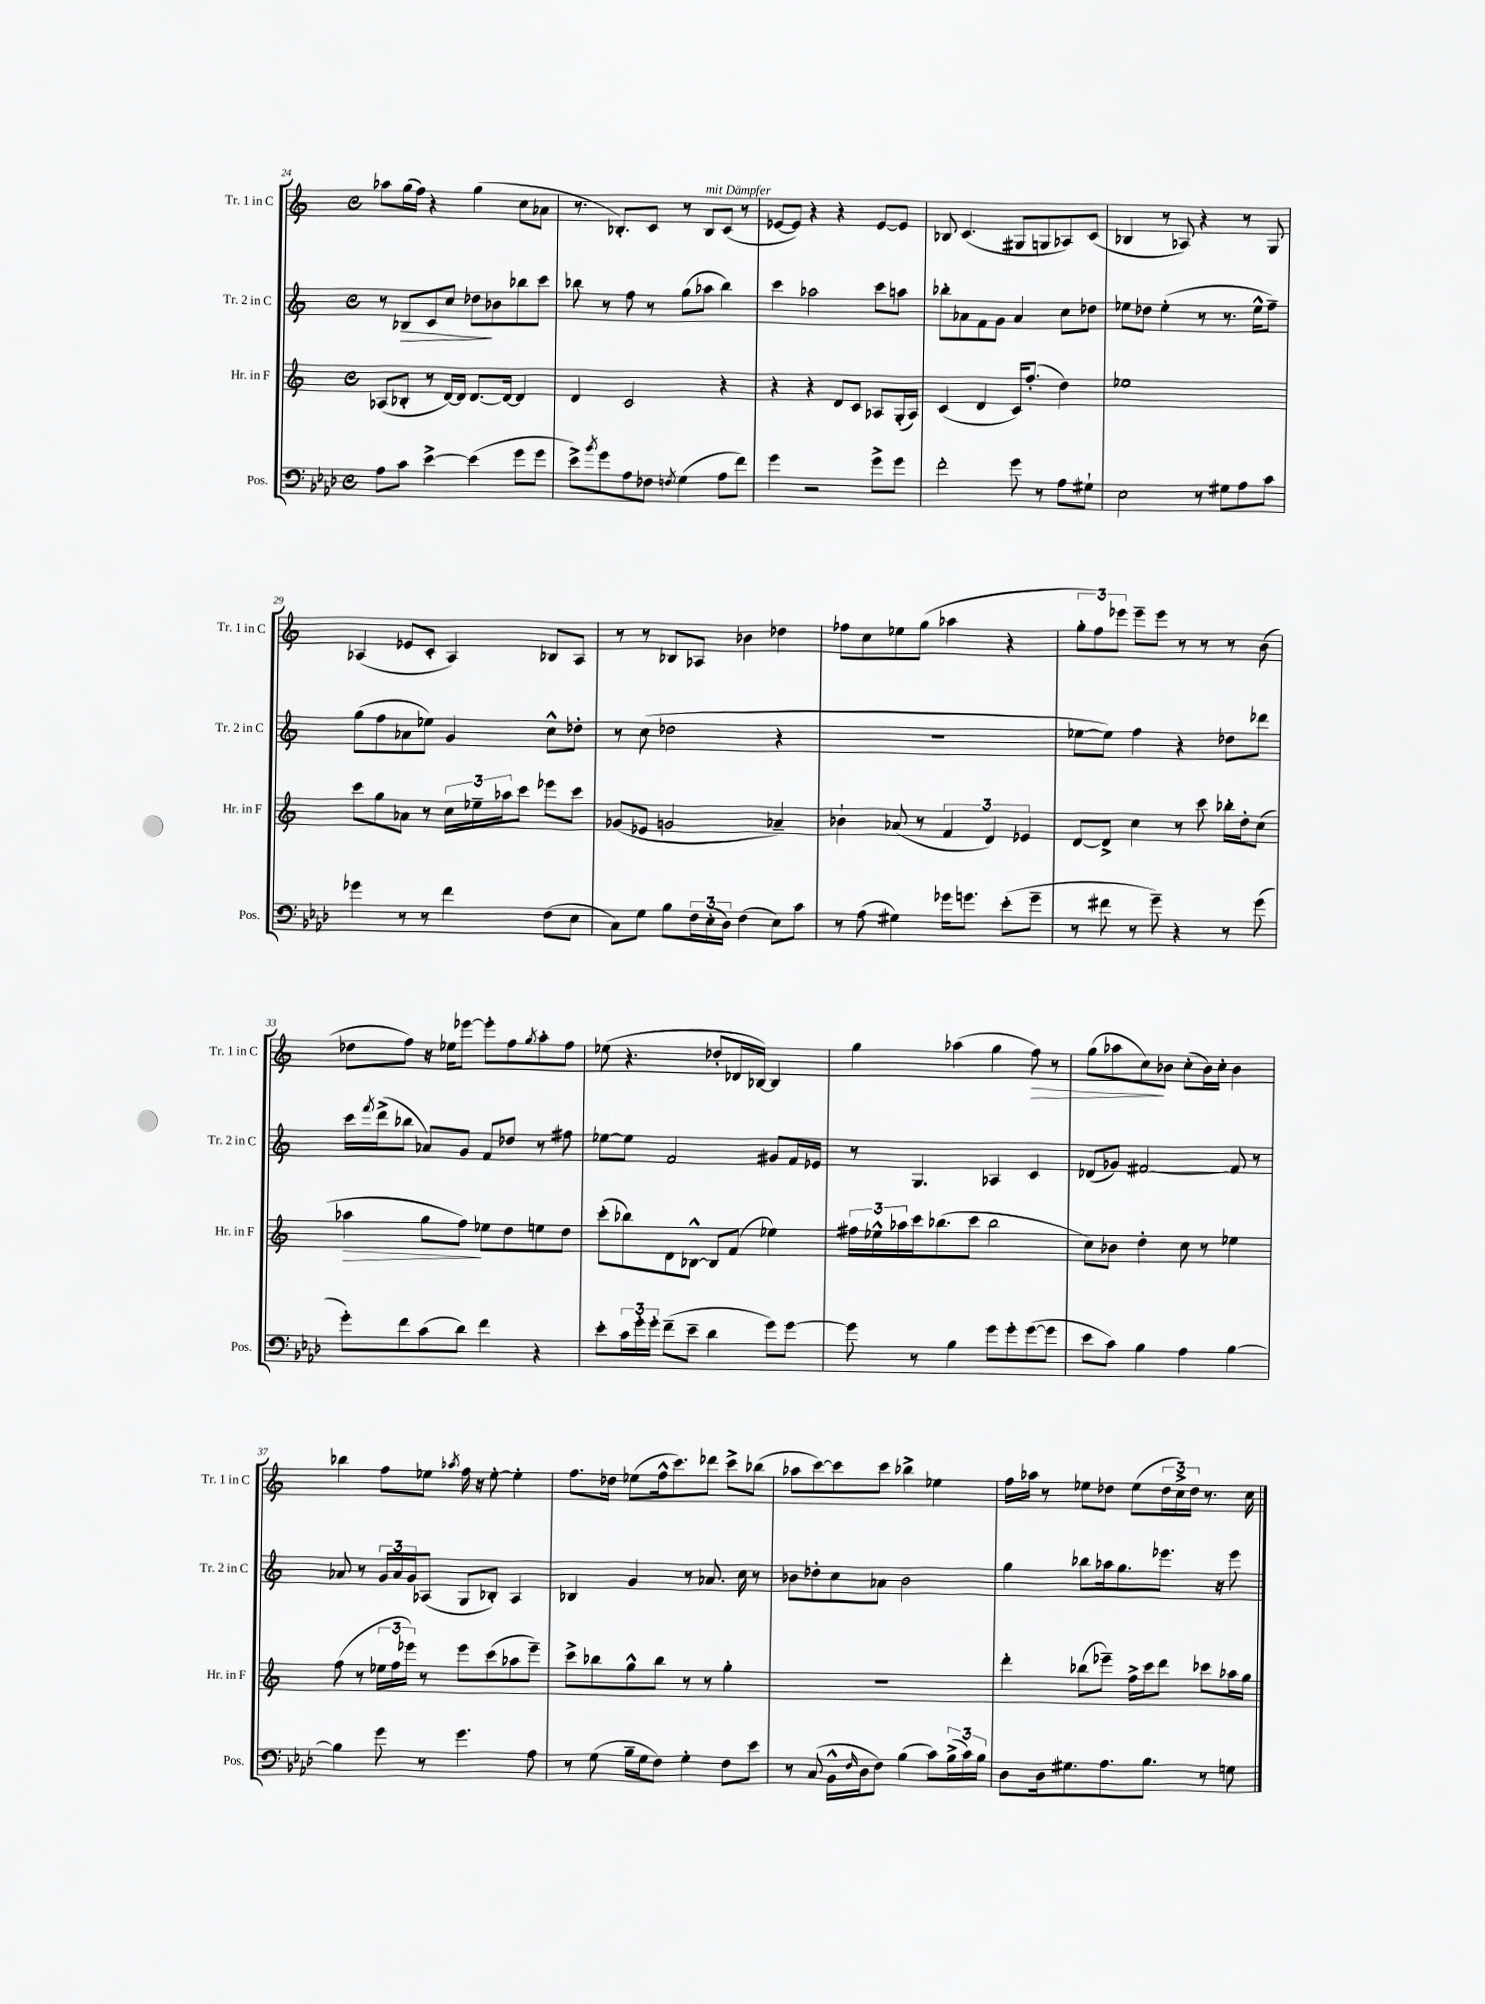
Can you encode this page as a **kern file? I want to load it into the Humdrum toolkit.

**kern	**kern	**kern	**kern
*staff4	*staff3	*staff2	*staff1
*clefF4	*clefG2	*clefG2	*clefG2
*k[b-e-a-d-]	*k[]	*k[]	*k[]
*M4/4	*M4/4	*M4/4	*M4/4
*met(c)	*met(c)	*met(c)	*met(c)
8A-\L	(8A-/L	8r	8aa-\L
8c\J	8B-'/J	8B-/L	(16gg\L
.	.	.	16ff\JJ)
[4e-^\	8r	8c/	4r
.	[16d/LL)	8cc/J	.
.	16d/]JJ	.	.
(4e-\]	[8.d/L	8dd-\L	(4gg\
.	.	8b-\	.
.	16d/_Jk	.	.
8g\L	4d/]	8bb-\	8cc\L
8g\J	.	8ccc\J	8a-\J
=	=	=	=
8e-^\L)	4d/	8bb-\	8.r
8qb-/	.	.	.
8g\	.	8r	.
.	.	.	8.B-'/L)
8A-\	2c/	8ff\	.
8F-\J	.	8r	8c/J
8qF/	.	.	.
(4G\	.	(8gg\L	8r
.	.	8aa-\J	8B-/L
8A-\L	4r	4bb-\)	(8c/J
8f\J)	.	.	8r
=	=	=	=
4g\	4r	4ccc\	[8e-/L
.	.	.	8e-/]J)
2r	4r	2aa-\	4r
.	8d/L	.	4r
.	8c/J	.	.
8g^\L	8A-/L	8ccc\L	[8e-/L
8g\J	(16G'/L	8aa\J	8e-/]J
.	16A-/JJ)	.	.
=	=	=	=
2f'\	(4c/	8bb-'\L	8B-/
.	.	8a-\	(4.c/
.	4d/	8f\	.
.	.	8g\J	.
8g\	16c/LK)	4a-/	8G#/L
.	(8.ff'/J	.	.
8r	.	.	8G/
8A-\L	4dd\)	8cc\L	8A-/)
8G#`\J	.	8dd-\J	(8c/J
=	=	=	=
2E-\	1ee-	8ee-\L	4B-/
.	.	8dd-\J	.
.	.	(4ee-'\	8r
.	.	.	8A-/)
8r	.	8r	4r
8G#\L	.	8.r	.
8A-\	.	.	8r
.	.	16ee-^^\LK	.
8c\J	.	8ff~\J)	8G/
=	=	=	=
4g-\	8ccc\L	(8gg\L	(4A-/
.	8gg\	8ff\	.
8r	8a-\J	8a-\	8e-/L
8r	8r	8ee-\J)	8c'/J
4f\	24cc\LL	4g/	4A-/)
.	24ee-~\	.	.
.	24aa-\J	.	.
.	8ccc\J	.	.
(8F\L	8eee-\L	8cc^^\L	8B-/L
8E-\J	8ccc\J	8dd-'\J	8A-/J
=	=	=	=
8C\L)	(8g-/L	8r	8r
8G\J	8e-/J	(8cc\	8r
8B-\L	2g/	2dd-\	8B-/L
24F\L	.	.	8A-/J
(24E-'\	.	.	.
24D-\JJ)	.	.	.
(4F\	.	.	4b-\
8E-\L)	4a-~/)	4r	4dd-\
8c\J	.	.	.
=	=	=	=
8r	4b-`\	1r	8ff-\L
(8A-\	.	.	8cc\
4G#\)	(8a-/	.	8ee-\
.	8r	.	(8gg\J
16g-\LK	6f/	.	4aa-\
8.g\J	.	.	.
.	6d/)	.	.
(8e-'\L	.	.	4r
.	6e-/	.	.
8g~\J	.	.	.
=	=	=	=
8r	[8d/L	[8ee-\L	12gg'\L
.	.	.	12ff\)
8f#\	8d^/]J	8ee-\]J)	.
.	.	.	12eee-\J
8r	4cc\	4ff\	8eee-~\L
8g~\)	.	.	8eee-\J
4r	8r	4r	8r
.	8ccc\	.	8r
8r	16bb-'\LL	8dd-\L	8r
.	16dd'\J	.	.
(8g\	(8cc\J	8ddd-\J	(8b\
=	=	=	=
8g'\L)	4aa-\	16ccc\LL	8dd-\L
.	.	8qfff/	.
.	.	(16ddd^\J	.
8f\	.	8bb-\J	8ff\J)
(8c\	8gg\L	8a-/L)	16r
.	.	.	16ee-\LK
8d-\J)	8ff\J)	8g/J	[8eee-\J
4f\	8ee-\L	8f/L	8eee-'\]L
.	8dd\	8dd-/J	8ff\
.	.	.	8qgg/
4r	8ee\	8r	8aa'\
.	8dd\J	8ff#\	8ff\J
=	=	=	=
8e-'\L	(8ccc'\L	[8ee-\L	(8ee-\
24c\L	8bb-\)	8ee-\]J	4.r
24g'\	.	.	.
24g'\JJ	.	.	.
(8f~\L	8d\	2f/	.
8e-~\J	[8B-^^\J	.	.
4d-\	8B-/]L	.	8dd-'/L
.	(8f/J	.	16d-/L
.	.	.	[16B-/JJ)
8g\L)	4ee-\)	8g#/L	4B-/]
[8g\J	.	16f/L	.
.	.	16e-/JJ	.
=	=	=	=
8g\]	24ff#\LL	8r	4gg\
.	24ee-^^\	.	.
.	24aa-\	.	.
8r	16ccc\J	4.G/	.
.	(8.bb-\	.	.
4B-\	.	.	(4aa-\
.	8ccc\J	.	.
8g\L	2bb-\	4A-/	4gg\
8g'\	.	.	.
([8g\	.	4c/	8ff\)
8g\]J	.	.	8r
=	=	=	=
8e-\L	8cc\L)	(8d-/L	(8gg\L
8c\J)	8b-\J	8g-/J)	8aa-\
4B-\	4dd'\	[2f#/	8cc\)
.	.	.	8b-\J
4A-\	8cc\	.	(8cc'\L
.	8r	.	16b-\L)
.	.	.	16cc'\JJ
[4B-\	4ee-\	8f#/]	4b-\
.	.	8r	.
=	=	=	=
4B-\]	(8ff\	8a-/	4bb-\
.	8r	8r	.
8g\	24ee-\LL	24g/LL	8ff\L
.	24ff\	24a-/	.
.	24eee-\JJ)	24g/J	.
8r	8r	(8A-/J	8ee-\J
.	.	.	8qaa-/
4.g\	8eee-\L	8G/L	16ff\
.	.	.	16r
.	(8ccc\	8B-'/J)	[8ee-'\
.	8aa-\	4A-/	4ee-'\]
8A-\	8eee-~\J)	.	.
=	=	=	=
8r	8ccc^\L	4B-/	8.ff\L
(8G\	8bb-\	.	.
.	.	.	16dd-\Jk
16B-~\LL	8gg^^\	4g/	(8ee-\L
16G\J	.	.	.
8F\J)	8bb-\J	.	16ff^^\k
.	.	.	8.ccc\)
4G'\	8r	8r	.
.	8r	8.a-/	8ddd-\J
8F\L	4gg'\	.	8ccc^\L
.	.	16cc\	.
8e-\J	.	8r	(8bb-\J
=	=	=	=
8r	1r	8b-\L	8aa-\L
(8C/	.	8dd-'\	[8ccc\)
16BB-^^\LL	.	8cc\	8ccc\]
16qqF/	.	.	.
16D-\J	.	.	.
8F\J)	.	8a-\J	8ccc\J
(4B-\	.	2b-\	4bb-^\
8c\L)	.	.	4ee-\
(24B-^\L	.	.	.
24c\)	.	.	.
24B-\JJ	.	.	.
=	=	=	=
8D-\L	4ddd'\	4gg\	16ff\LL
.	.	.	16aa-\JJ
16D-\k	.	.	8r
8.G#\	.	.	.
.	(8bb-\L	8bb-\L	8ee-\L
8.A-\	8eee-~\J)	16aa-\k	8dd-\J
.	.	8.gg\	.
.	16ff^\LL	.	(8ee-\L
8.B-\J	16ccc\J	.	.
.	8ddd\J	8.eee-\J	24dd-\L
.	.	.	24cc^\)
.	.	.	24dd-\JJ
8r	8ccc-\L	.	8.r
.	.	16r	.
8G\	16aa-\L	8eee-\	.
.	16gg\JJ	.	16cc\
==	==	==	==
*-	*-	*-	*-
